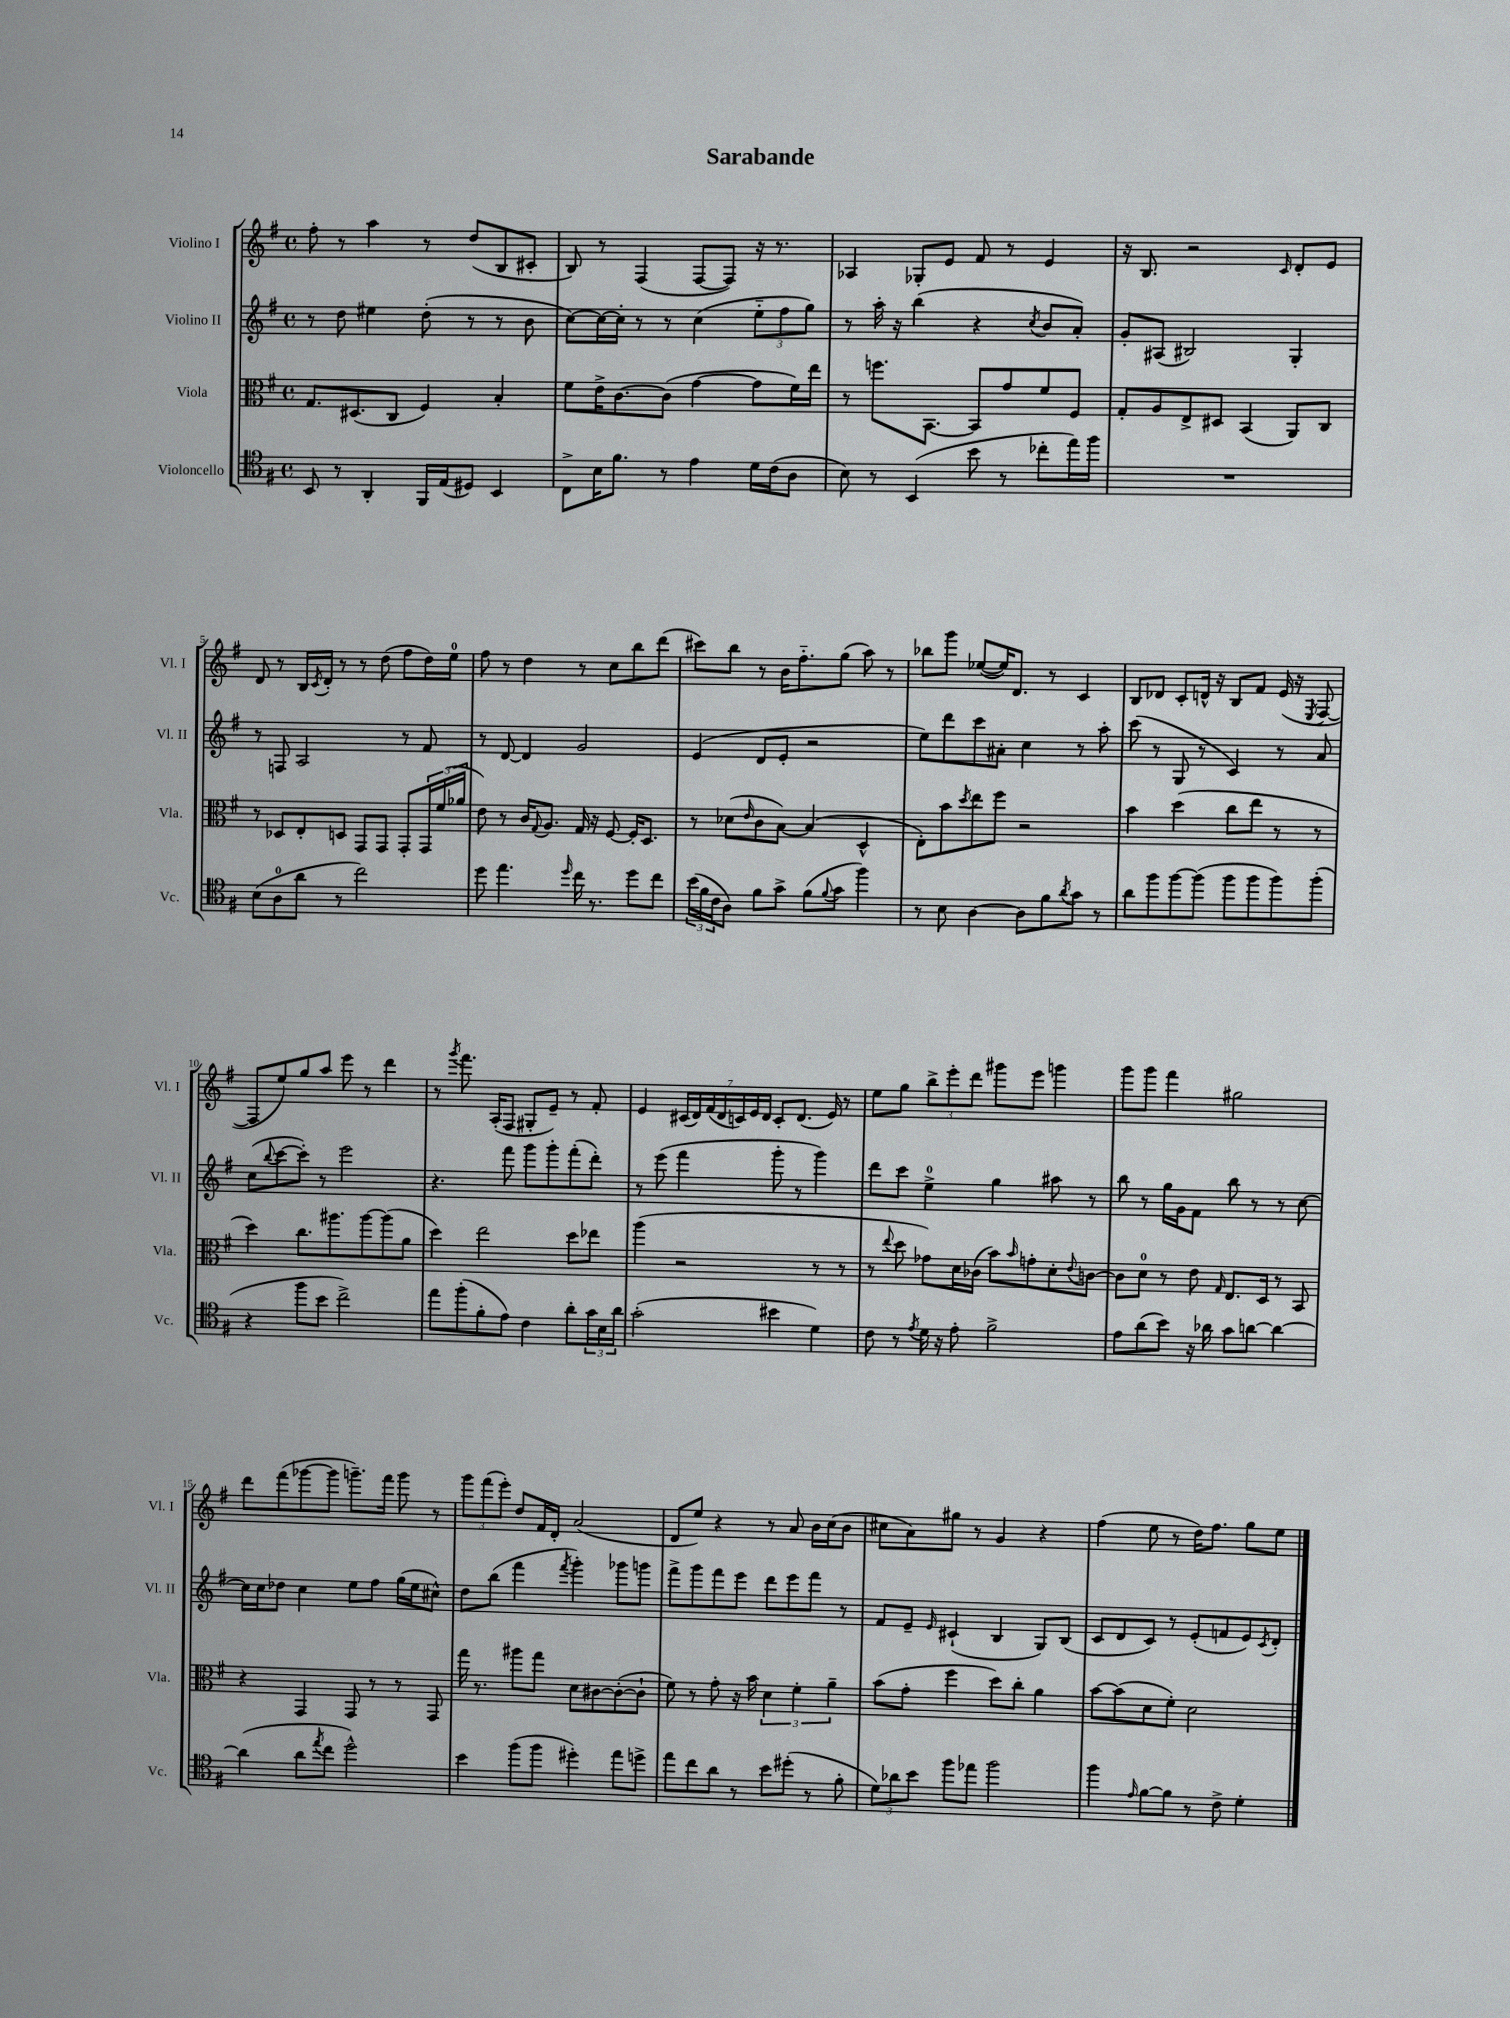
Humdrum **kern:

**kern	**kern	**kern	**kern
*staff4	*staff3	*staff2	*staff1
*clefC4	*clefC3	*clefG2	*clefG2
*k[f#]	*k[f#]	*k[f#]	*k[f#]
*M4/4	*M4/4	*M4/4	*M4/4
*met(c)	*met(c)	*met(c)	*met(c)
8BB	8.G	8r	8ff#'
8r	.	8dd	8r
.	(8.D#	.	.
4AA'	.	4ee#	4aa
.	8C	.	.
16FF#	4F#)	(8dd'	8r
(16E	.	.	.
8D#)	.	8r	(8dd
4BB	4B'	8r	8B
.	.	8b	8c#'
=	=	=	=
8C^	8f#	[8cc)	8B)
16B	16e^	16cc_	8r
8.f#	[8.c	16cc']	.
.	.	8r	(4F#
8r	(8c]	8r	.
4e	[4g	(4cc	[8F#
.	.	.	8F#])
16d	8g]	12ee'~	16r
(16c	.	.	8.r
.	.	12ff#	.
8A	16f#)	.	.
.	.	12gg)	.
.	16ee	.	.
=	=	=	=
8B)	8r	8r	4A-
8r	8.ff	16aa'	.
.	.	16r	.
(4BB	.	(4bb	8G-'
.	[8.BB	.	.
.	.	.	8e
8b	8BB]	4r	8f#
8r	8g	.	8r
.	.	8qcc	.
8cc-'	8f#	8b	4e
16ee)	8F#	8a')	.
16ff#	.	.	.
=	=	=	=
1r	8G'	8g'	16r
.	.	.	8.B
.	8A	(8A#	.
.	8E^	2B#)	2r
.	8D#	.	.
.	(4BB	.	.
.	.	.	16qqc
.	8AA)	4G'	8d'
.	8C	.	8e
=	=	=	=
(8B	8r	8r	8d
8A	8D-	8F	8r
8a	8E'	2A	16B
.	.	.	8qc
.	.	.	16d'
8r	8D	.	8r
2cc)	8GG	.	8r
.	8GG	.	(8dd
.	8GG'	8r	8ff#
.	24GG	8f#	16dd)
.	(24f#	.	.
.	.	.	16ee
.	24a-	.	.
=	=	=	=
8dd	8e)	8r	8ff#
4.ee	8r	[8d	8r
.	16c	4d]	4dd
.	8qqG	.	.
.	8.A	.	.
16qqdd	.	.	.
16cc	16G	2g	8r
8.r	16r	.	.
.	[8F#	.	8cc
8dd	16F#']	.	8bb
.	8.D	.	.
8cc	.	.	(8ddd
=	=	=	=
(24b	8r	(4e	8ccc#)
24f#	.	.	.
24c	.	.	.
8A)	(8d-	.	8bb
.	16qqe	.	.
8f#	8c	8d	8r
8g^	[8B)	8e'	16b
.	.	.	8.ff#'~
(8f#	(4B]	2r	.
8qqf#	.	.	.
8g	.	.	(8gg
4ff#)	4D^^	.	8aa)
.	.	.	8r
=	=	=	=
8r	8E')	8ee)	8bb-
8B	8b	8ddd	8ggg
.	8qdd	.	.
[4A	8ee	8ccc	([8ee-
.	8ff#	8a#'	16ee-])
.	.	.	8.d
8A]	2r	4cc	.
8f#	.	.	8r
8qa	.	.	.
8g	.	8r	4c
8r	.	8aa'	.
=	=	=	=
8a	4b	(8ccc	8B
8ff#	.	8r	8d-
[8ff#	(4dd	8G	8c'
(8ff#]	.	8r	16d^^
.	.	.	16r
8ff#	8cc	4c)	8B
8ff#	8ee	.	8f#
8ff#)	8r	8r	(16e
.	.	.	16r
.	.	.	8qE
(8ff#'	8r	8a	[8F#
=	=	=	=
4r	4dd)	(8cc	8F#]
.	.	8qqbb	.
.	.	[8ccc	8ee)
8ff#	8.cc	8ccc'])	8gg
8b	.	8r	8aa
.	8.aa#	.	.
2cc^)	.	2eee	8eee
.	[8aa#	.	8r
.	(8aa#]	.	4ddd
.	8a	.	.
=	=	=	=
8ee	4dd)	4.r	8r
.	.	.	8qggg
(8ff#'	.	.	8.fff#
8f#'	2ee	.	.
.	.	.	(16A'
8e)	.	8fff#	8F#
4c	.	8ggg	8G#'
.	.	8ggg'	8e~)
8a'	8dd	(8fff#'	8r
24g	8ee-	8ddd')	8f#'
24B	.	.	.
24a	.	.	.
=	=	=	=
(2g'	(4aa	8r	4e
.	.	(8eee	.
.	2r	4fff#	(28c#
.	.	.	28d)
.	.	.	(28f#
.	.	.	28d
.	.	.	28c)
.	.	.	28e
.	.	.	28d
4b#	.	8ggg'	8c'
.	.	8r	(8.d
4d)	8r	4ggg)	.
.	.	.	16e)
.	8r	.	8r
=	=	=	=
8c	8r	8ddd	8ee
.	8qqee	.	.
8r	8dd	8ccc	8gg
8qe	.	.	.
16d	8g-)	4ee^	12bb^
16r	.	.	.
.	.	.	12eee'
8e'	16d	.	.
.	.	.	12ddd
.	(16c-	.	.
2f#^	8b)	4gg	8ggg#
.	16qqb	.	.
.	8g'	.	8eee
.	8d'	8aa#	4ggg
.	8qqe	.	.
.	[8c	8r	.
=	=	=	=
8e	8c]	8bb	8ggg
(8a	8d	8r	8ggg
8b)	8r	16gg	4fff#
.	.	16g	.
16r	8e	8f#	.
16a-	.	.	.
.	16qqG	.	.
8g	8.E	8bb	2gg#
[8a	.	8r	.
.	16D	.	.
4a_	8r	8r	.
.	8BB	[8cc	.
=	=	=	=
(4a]	4r	16cc]	8ddd
.	.	16cc	.
.	.	8dd-	(8fff#
8a	4GG	4cc	[8ggg-
8qee	.	.	.
8cc	.	.	8ggg-]
2dd^^)	8GG	8ee	8.ggg~)
.	8r	8ff#	.
.	.	.	16fff#
.	8r	(16gg	8ggg
.	.	16ee	.
.	8GG	8cc#^^)	8r
=	=	=	=
4b	16gg	8dd	12ggg
.	8.r	.	.
.	.	.	(12fff#
.	.	(8bb	.
.	.	.	12eee')
(8ff#	8aa#	4fff#	8dd
8ff#	8gg	.	16f#
.	.	.	16d'
.	.	8qfff#	.
4dd#')	8d	4ggg')	(2a
.	[8c#	.	.
8ee	(8c#'_	8ggg-	.
8dd^	8c#`]	8ggg	.
=	=	=	=
8ee	8f#)	8fff#^	8d
8cc	8r	8ggg	8ee)
8a	8g'	8fff#	4r
8r	16r	8eee	.
.	16b	.	.
8b	6d	8ddd	8r
(8dd#'	.	8eee	8a
.	6f#'	.	.
8r	.	8fff#	16b
.	.	.	(16cc
.	6a~	.	.
8f#'	.	8r	8b
=	=	=	=
12d)	(8b	8f#	8cc#
12a-	.	.	.
.	8g'	8e~	8a)
12b	.	.	.
.	.	16qqe	.
8ff#	4ff#	(4c#`	8gg#
8ee-	.	.	8r
2ff#	8dd)	4B	4g
.	8cc'	.	.
.	4a	8G)	4r
.	.	(8B	.
=	=	=	=
4ff#	[8b	8c	(4ff#
.	(8b]	8d	.
16qqe	.	.	.
[8f#	8d	8c)	8ee
8f#]	8f#')	8r	8r
8r	2d	(8e'	16dd)
.	.	.	8.ff#
8c^	.	8f	.
4d'	.	8e)	8gg
.	.	8qc	.
.	.	8d'	8ee
==	==	==	==
*-	*-	*-	*-
